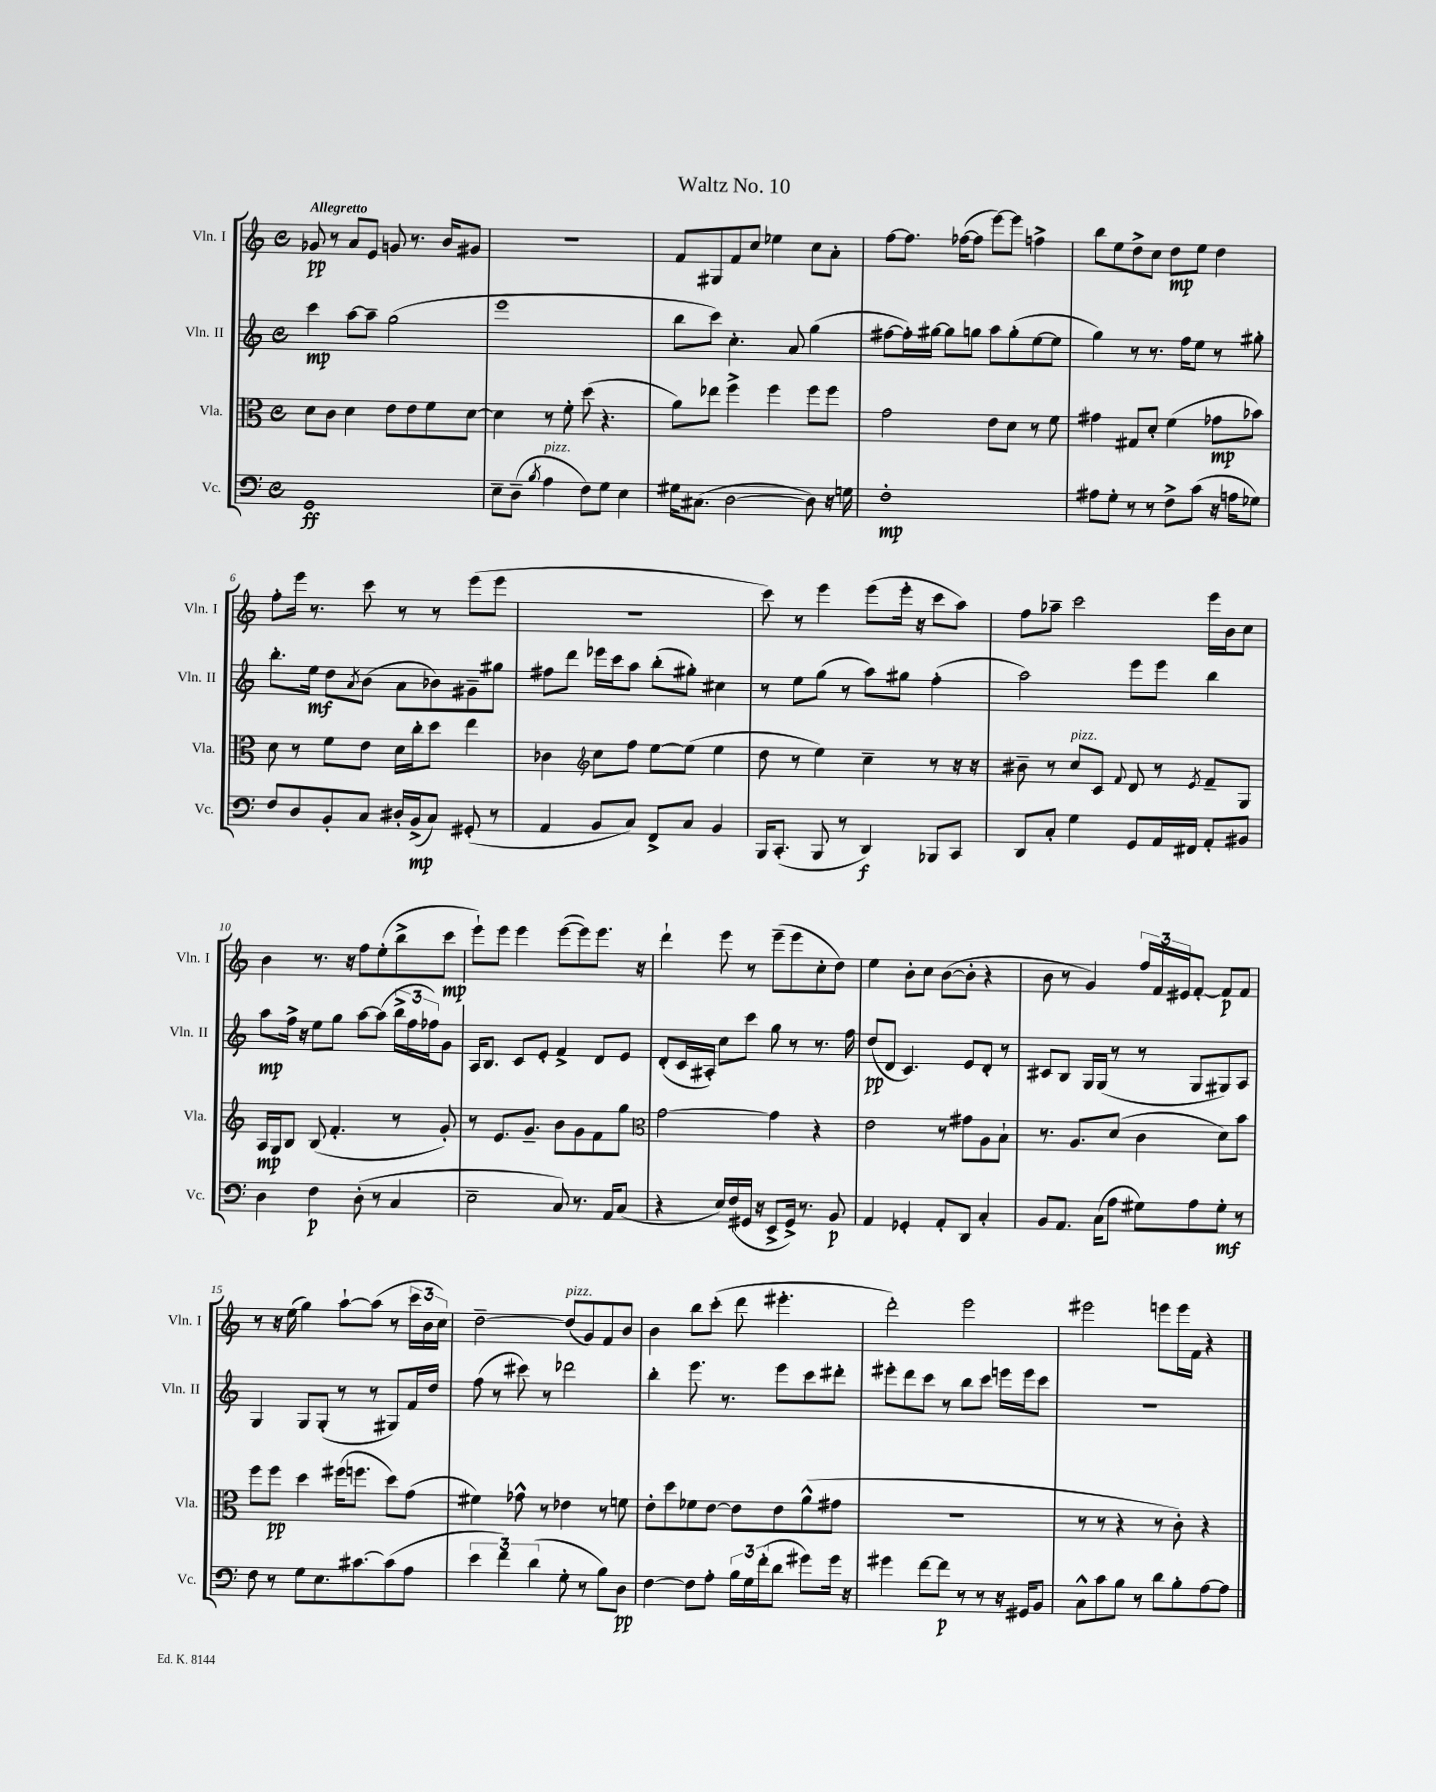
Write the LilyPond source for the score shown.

\header { title = "Waltz No. 10" }
<<
\new StaffGroup <<
\new Staff = "s0" \with { instrumentName = "Vln. I" shortInstrumentName = "Vln. I" } {
    \clef treble \key c \major \defaultTimeSignature \time 4/4 \tempo "Allegretto"
    ges'8\pp r8 a'8 e'8 g'8 r8. b'16 gis'8 |
    R1 |
    f'8 gis8 f'8 c''8 ees''4 c''8 a'8-. |
    f''8~ f''8. fes''16~( fes''8 e'''8~) e'''8 f''4-> |
    b''8 e''8 d''8-> c''8 d''8\mp e''8 d''4 |
    f''8-. e'''16 r8. c'''8 r8 r8 e'''8( e'''8 |
    R1 |
    c'''8) r8 e'''4 e'''8( e'''16-. r16 c'''8 a''8) |
    f''8 aes''8-- c'''2 e'''16 b'16 c''8 |
    b'4 r8. r16 f''8 e''8-.( b''8-> c'''8\mp |
    e'''8-!) e'''8 e'''4 e'''8~( e'''8) e'''8. r16 |
    d'''4-! e'''8 r8 e'''8--( e'''8 c''8-. d''8) |
    e''4 b'8-. c''8 b'8~( b'8-. r4 |
    b'8 r8 g'4) \tuplet 3/2 { f''16 f'16 eis'16 } f'8~-. f'8\p f'8 |
    r8 r16 e''16( g''4) a''8~-! a''8( r8 \tuplet 3/2 { c'''16 b'16 c''16) } |
    d''2~-- d''8^\markup { \italic "pizz." }( g'8) f'8 b'8 |
    b'4 b''8 c'''8-.( d'''8 eis'''4.-. |
    d'''2-.) e'''2 |
    eis'''2 e'''8 e'''16 f'16 r4 \bar "|." |
}
\new Staff = "s1" \with { instrumentName = "Vln. II" shortInstrumentName = "Vln. II" } {
    \clef treble \key c \major \defaultTimeSignature \time 4/4
    c'''4\mp a''8~ a''8-- g''2( |
    e'''1 |
    b''8 c'''8) c''4.-. a'8 g''4( |
    fis''8~ fis''16-.) gis''16~ gis''8 g''8 a''8 g''8-.( e''8~ e''8 |
    g''4) r8 r8. f''16 e''8 r8 gis''8-. |
    b''8.-. e''16\mf d''8 \acciaccatura { a'8 } b'8( a'8 bes'8) gis'8-- gis''8 |
    fis''8 d'''8 ees'''16 c'''16 a''8 b''8-.( gis''8-.) cis''4 |
    r8 e''8 g''8( r8 a''8) gis''8 f''4-.( |
    a''2) e'''8 e'''8 b''4 |
    a''8\mp f''16-> r16 e''8 g''8 a''8~ a''8( \tuplet 3/2 { b''16-> f''16 fes''16) } g'8 |
    a16 b8. c'8 e'8-. f'4-> d'8 e'8 |
    d'8-.( c'16 ais16-.) c''8 c'''8 g''8 r8 r8. f''16 |
    d''8\pp( d'8 c'4.) e'8 d'8-. r8 |
    cis'8 b8 g16 g16( r8 r8 g8 gis8) a8 |
    g4 g8 g8-.( r8 r8 gis8) f'16 d''16 |
    f''8( r8 cis'''8) r8 des'''2 |
    b''4-. e'''8. r8. e'''8 c'''8 dis'''8-. |
    eis'''8-. d'''8 c'''8 r8 b''8 c'''8 e'''16 e'''16 c'''8 |
    R1 \bar "|." |
}
\new Staff = "s2" \with { instrumentName = "Vla." shortInstrumentName = "Vla." } {
    \clef alto \key c \major \defaultTimeSignature \time 4/4
    d'8 c'8 d'4 e'8 e'8 f'8 d'8~ |
    d'4 r8 f'8-. d''8( r4. |
    a'8) ees''8 f''4-> f''4 f''8 f''8 |
    g'2 e'8 d'8 r8 f'8 |
    gis'4 gis8 d'8-. f'4( ges'8\mp bes'8) |
    d'8 r8 f'8 e'8 d'16 c''16-. d''8 e''4 |
    ces'4 \clef treble c''8 f''8 e''8~ e''8( e''4 |
    d''8 r8 e''4) c''4-- r8 r16 r16 |
    bis'8-- r8 c''8^\markup { \italic "pizz." } c'8 \appoggiatura { f'8 } d'8 r8 \acciaccatura { e'8 } f'8-- g8 |
    a16\mp g16 b8 b8( f'4.-. r8 g'8-.) |
    r8 e'8. g'8.-- b'8 g'8 f'8 g''8 |
    \clef alto g'2~ g'4 r4 |
    e'2 r8 gis'8 a8 b8-! |
    r8. a8. d'8( c'4 d'8) b'8 |
    f''8 f''8\pp d''4 fis''16( f''8. d''8) g'8( |
    fis'4) ges'8-^ r8 ees'4 r8 f'8 |
    e'8-. d''8 fes'8 e'8~ e'8 e'8 a'8-^( gis'8 |
    R1 |
    r8 r8 r4 r8 c'8-.) r4 \bar "|." |
}
\new Staff = "s3" \with { instrumentName = "Vc." shortInstrumentName = "Vc." } {
    \clef bass \key c \major \defaultTimeSignature \time 4/4
    g,1\ff |
    e8-- d8--( \acciaccatura { b8 } a4^\markup { \italic "pizz." } f8) g8 e4 |
    gis16 cis8.( d2~ d8) r16 g16 |
    f1-.\mp |
    ais8 g8-. r8 r8 f8-> c'8( r16 a16 ges8) |
    f8 d8 b,8-. c8 dis16-. b,16->\mp( c8) gis,8-.( r8 |
    a,4 b,8 c8) f,8-> c8 b,4 |
    b,,16 c,8.-.( b,,8 r8 d,4\f) bes,,8 c,8 |
    d,8 c8-. g4 g,8 a,16 fis,16 a,8-. bis,8 |
    d4 f4\p d8-.( r8 c4 |
    e2-- c8) r8. a,16 c8( |
    r4 e16) f16( gis,16 r16 e,8-> gis,16->) r8. b,8\p |
    a,4 ges,4-. a,8-. d,8 c4-. |
    b,8 a,8. c16( a8 gis8) a8 gis8-.\mf r8 |
    f8 r8 g8 e8. cis'8.~ cis'8( a8 |
    \tuplet 3/2 { e'4 f'4) d'4( } g8-. r8 b8) d8\pp |
    f4~ f8 a8-. \tuplet 3/2 { b16 g16 f'16-.( } d'8 gis'8) gis'16 r16 |
    gis'4 f'8~ f'8\p r8 r8 r16 gis,16 b,8 |
    c8-^ c'8 b8 r8 d'8 b8-. a8~ a8 \bar "|." |
}
>>
>>
